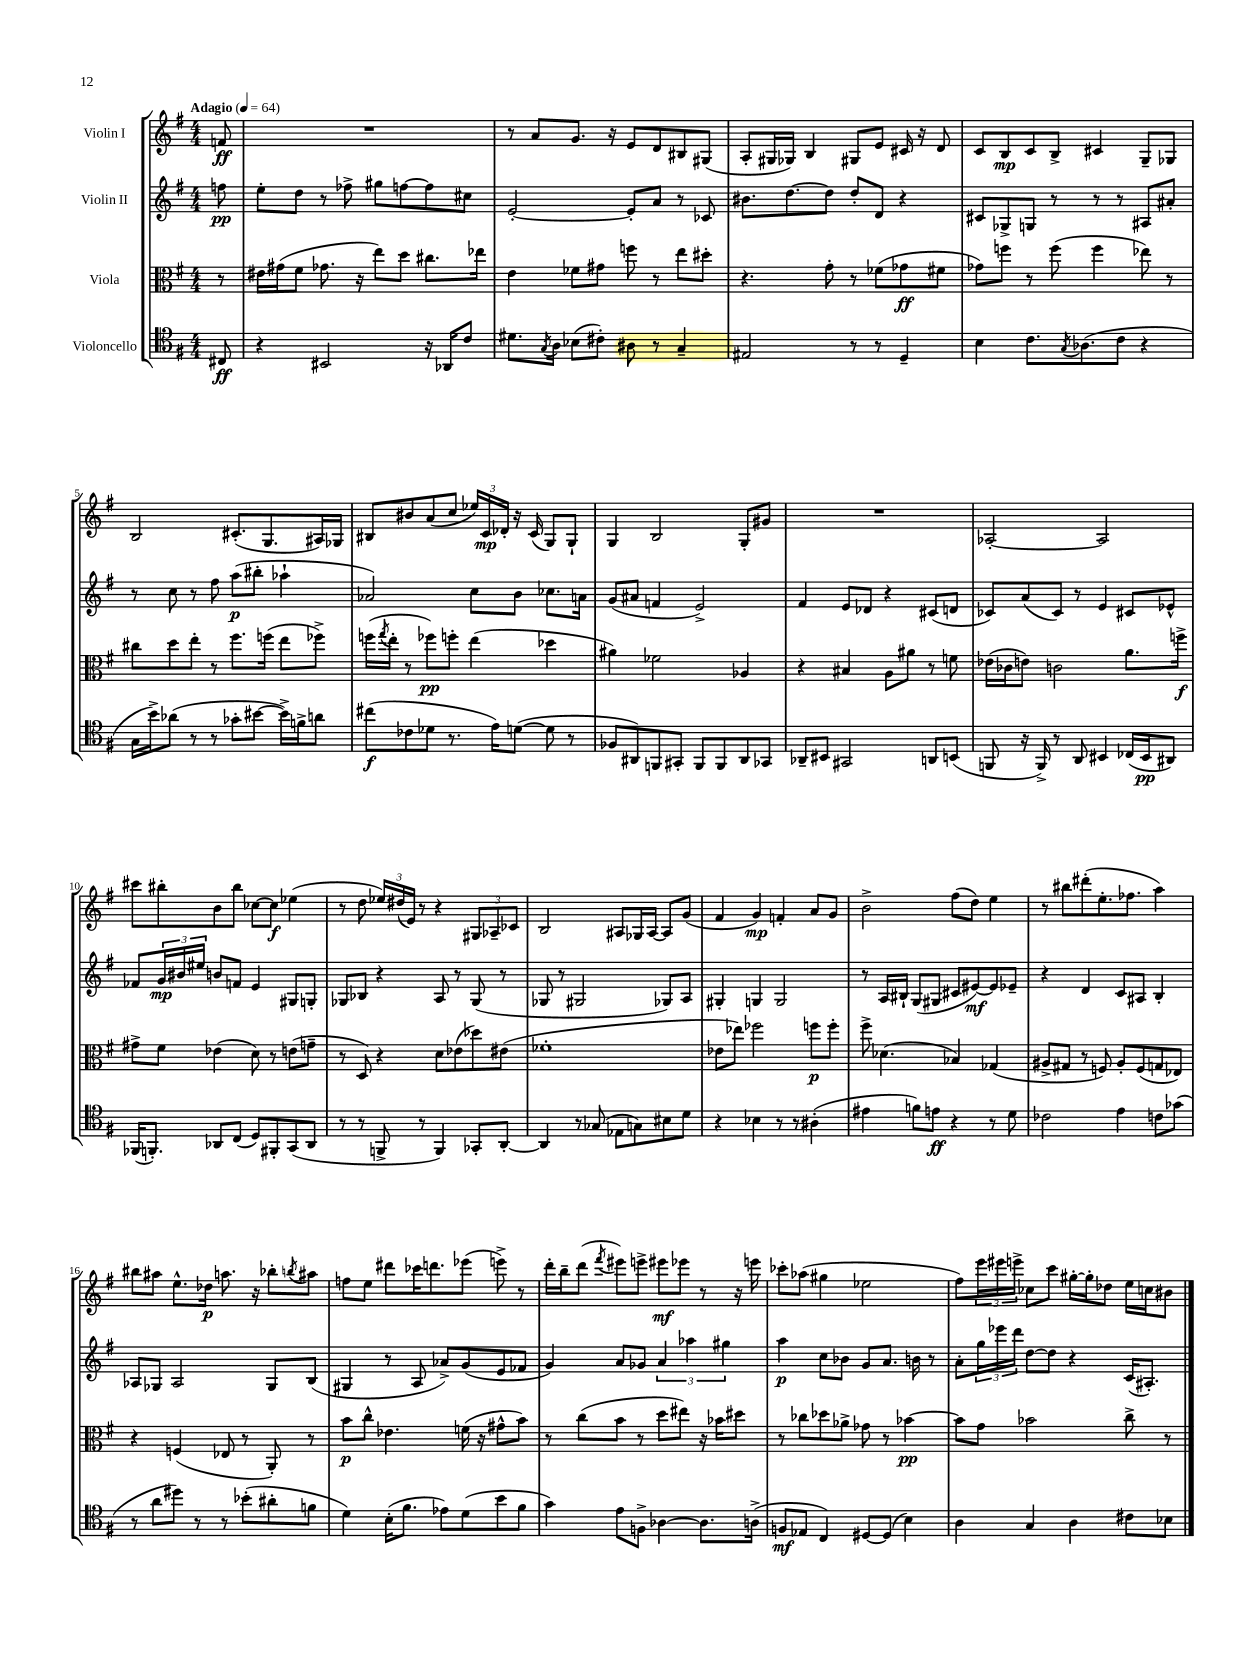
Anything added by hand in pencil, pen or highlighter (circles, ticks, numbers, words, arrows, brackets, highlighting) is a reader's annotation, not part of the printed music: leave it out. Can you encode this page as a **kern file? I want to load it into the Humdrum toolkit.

**kern	**dynam	**kern	**dynam	**kern	**dynam	**kern	**dynam
*part4	*part4	*part3	*part3	*part2	*part2	*part1	*part1
*staff4	*staff4	*staff3	*staff3	*staff2	*staff2	*staff1	*staff1
*I"Violoncello	*	*I"Viola	*	*I"Violin II	*	*I"Violin I	*
*clefC4	*	*clefC3	*	*clefG2	*	*clefG2	*
*k[f#]	*	*k[f#]	*	*k[f#]	*	*k[f#]	*
*M4/4	*	*M4/4	*	*M4/4	*	*M4/4	*
*MM64	*	*MM64	*	*MM64	*	*MM64	*
=	=	=	=	=	=	=	=
!	!	!	!	!	!	!LO:TX:a:B:t=Adagio	!
8C#X/	ff	8r	.	8ffn\	pp	8fn/	ff
=1	=1	=1	=1	=1	=1	=1	=1
4r	.	16e#X\LL	.	8ee'\L	.	1r	.
.	.	(16g#X\J	.	.	.	.	.
.	.	8f#\J	.	8dd\J	.	.	.
2BB#X/	.	8.g-X\	.	8r	.	.	.
.	.	.	.	8ff-X^\	.	.	.
.	.	16r	.	.	.	.	.
.	.	8ee\L)	.	8gg#X\L	.	.	.
.	.	8dd\J	.	[8ffn\	.	.	.
16r	.	8.cc#X\L	.	8ff\]	.	.	.
16AA-X/KL	.	.	.	.	.	.	.
8c/J	.	.	.	8cc#X\J	.	.	.
.	.	16ee-X\Jk	.	.	.	.	.
=2	=2	=2	=2	=2	=2	=2	=2
8.d#X\L	.	4e\	.	[2e'/	.	8r	.
.	.	.	.	.	.	8a/L	.
8qG/	.	.	.	.	.	.	.
16A\Jk	.	.	.	.	.	.	.
(8B-X\L	.	8f-X\L	.	.	.	8.g/J	.
8c#X'\J)	.	8g#X\J	.	.	.	.	.
.	.	.	.	.	.	16r	.
8A#X\	.	8ffn\	.	8e'/L]	.	8e/L	.
8r	.	8r	.	8a/J	.	8d/	.
4G~/	.	8ee\L	.	8r	.	8B#X/	.
.	.	8dd#X'\J	.	8c-X/	.	(8G#X/J	.
=3	=3	=3	=3	=3	=3	=3	=3
2E#X/	.	4.r	.	8.b#X\L	.	8A'/L	.
.	.	.	.	.	.	16G#X/L	.
.	.	.	.	[8.dd\	.	16G-X/JJ)	.
.	.	.	.	.	.	4B/	.
.	.	8g'\	.	8dd\J]	.	.	.
8r	.	8r	.	8dd'/L	.	8G#X/L	.
8r	.	(8f-X\L	.	8d/J	.	8e/J	.
4D~/	.	8g-X\	ff	4r	.	16c#X/	.
.	.	.	.	.	.	16r	.
.	.	8f#X\J	.	.	.	8d/	.
=4	=4	=4	=4	=4	=4	=4	=4
4B\	.	8g-X\L)	.	8c#X/L	.	8c/L	.
.	.	8ffn\J	.	8G-X^/	.	8B/	mp
8.c\L	.	8r	.	8Gn/J	.	8c/	.
.	.	(8ff\	.	8r	.	8B^/J	.
8qG/	.	.	.	.	.	.	.
(8.A-X\	.	.	.	.	.	.	.
.	.	4ff\	.	8r	.	4c#X/	.
8c\J	.	.	.	8r	.	.	.
4r	.	8ee-X\)	.	8A#X/L	.	8G~/L	.
.	.	8r	.	8a#X'/J	.	8G-X/J	.
!!LO:LB:g=z
=5	=5	=5	=5	=5	=5	=5	=5
16G\LL	.	8cc#X\L	.	8r	.	2B/	.
16b^\J)	.	.	.	.	.	.	.
(8a-X\J	.	8dd\	.	8cc\	.	.	.
8r	.	8ee'\J	.	8r	.	.	.
8r	.	8r	.	8ff#\	.	.	.
8g-X'\L	.	8.ff#\L	.	(8aa\L	p	(8.c#X'/L	.
[8b#X\J	.	.	.	8bb#X'\J	.	.	.
.	.	(16ffn\Jk	.	.	.	8.G/	.
16b#^\LL])	.	8ee\L	.	4aa-X`\	.	.	.
16fn^\J	.	.	.	.	.	.	.
8an\J	.	8ff-X^\J)	.	.	.	16A#X/L)	.
.	.	.	.	.	.	16G-X/JJ	.
=6	=6	=6	=6	=6	=6	=6	=6
(8cc#X\L	f	(16ffn\LL	.	2a-X/)	.	8B#X/L	.
.	.	8qgg/	.	.	.	.	.
.	.	16ee'\JJ	.	.	.	.	.
8c-X\	.	8r	.	.	.	8b#X/	.
8d-X\J	.	8ff-X\L)	pp	.	.	(8a/	.
8.r	.	8ffn'\J	.	.	.	8cc/J	.
.	.	(4ee\	.	8cc\L	.	24ee-X/LL)	.
.	.	.	.	.	.	24c/	mp
16e\KL)	.	.	.	.	.	.	.
.	.	.	.	.	.	24d-X'/JJ	.
([8dn\J	.	.	.	8b\J	.	16r	.
.	.	.	.	.	.	(16c/	.
8d\]	.	4dd-X\	.	8.cc-X\L	.	8G/L)	.
8r	.	.	.	.	.	8G`/J	.
.	.	.	.	16an\Jk	.	.	.
=7	=7	=7	=7	=7	=7	=7	=7
8F-X/L	.	4a#X\)	.	(8g/L	.	4G/	.
8AA#X/)	.	.	.	8a#X/J	.	.	.
8FFn/	.	2f-X\	.	4fn/	.	2B/	.
8GG#X'/J	.	.	.	.	.	.	.
8FF/L	.	.	.	2e^/)	.	.	.
8FF/	.	.	.	.	.	.	.
8AA#/	.	4A-X/	.	.	.	8G'/L	.
8GG-X/J	.	.	.	.	.	8g#X/J	.
=8	=8	=8	=8	=8	=8	=8	=8
8AA-X~/L	.	4r	.	4f#/	.	1r	.
8BB#X/J	.	.	.	.	.	.	.
2GG#X/	.	4B#X/	.	8e/L	.	.	.
.	.	.	.	8d-X/J	.	.	.
.	.	8A\L	.	4r	.	.	.
.	.	8a#X\J	.	.	.	.	.
8AAn/L	.	8r	.	(8c#X/L	.	.	.
(8BBn/J	.	8fn\	.	8dn/J	.	.	.
=9	=9	=9	=9	=9	=9	=9	=9
8FFn/	.	(16e-X\LL	.	8c-X/L)	.	[2A-X'/	.
.	.	16c-X\J	.	.	.	.	.
16r	.	8en\J)	.	(8a/	.	.	.
16FF^/)	.	.	.	.	.	.	.
8r	.	2cn\	.	8c-/J)	.	.	.
8AA/	.	.	.	8r	.	.	.
4BB#X/	.	.	.	4e/	.	2A-/]	.
(16C-X/LL	.	8.a\L	.	8c#X/L	.	.	.
16BB#/J	pp	.	.	.	.	.	.
8AA#X/J)	.	.	.	8e-X^^/J	.	.	.
.	.	16ffn^\Jk	f	.	.	.	.
!!LO:LB:g=z
=10	=10	=10	=10	=10	=10	=10	=10
(16FF-X/KL	.	8g#X^\L	.	8f-X/L	.	8ccc#X\L	.
8.FFn'/J)	.	.	.	.	.	.	.
.	.	8f#\J	.	24g/L	mp	8bb#X'\	.
.	.	.	.	24b#X/	.	.	.
.	.	.	.	24ee#X/JJ	.	.	.
8AA-X/L	.	(4e-X\	.	8bn/L	.	8b\	.
(8C/J	.	.	.	8fn/J	.	8bb#\J	.
8D/L)	.	8d\)	.	4e/	.	[8cc-X\L	.
8FF#X'/	.	8r	.	.	.	8cc-\J]	f
(8GG/	.	(8en\L	.	8G#X/L	.	(4ee-X\	.
8AA-/J	.	8gn~\J	.	8Gn'/J	.	.	.
=11	=11	=11	=11	=11	=11	=11	=11
8r	.	8r	.	8G-X/L	.	8r	.
8r	.	8D/)	.	8B-X/J	.	8dd\	.
8FFn^/	.	4r	.	4r	.	24ee-X/LL)	.
.	.	.	.	.	.	(24dd#X/	.
.	.	.	.	.	.	24e/JJ)	.
8r	.	.	.	.	.	8r	.
4FF/)	.	8d\L	.	8A/	.	4r	.
.	.	(8e-X\	.	8r	.	.	.
8GG-X'/L	.	8dd-X\)	.	(8G-/	.	12G#X/L	.
.	.	.	.	.	.	12A-X~/	.
[8AA'/J	.	(8e#X\J	.	8r	.	.	.
.	.	.	.	.	.	12c-X/J	.
=12	=12	=12	=12	=12	=12	=12	=12
4AA/]	.	1f-X'	.	8G-X/	.	2B/	.
.	.	.	.	8r	.	.	.
8r	.	.	.	2G#X/	.	.	.
(8G-X/	.	.	.	.	.	.	.
8E-X\L	.	.	.	.	.	8A#X/L	.
8Gn\)	.	.	.	.	.	16G-X/L	.
.	.	.	.	.	.	[16A#/JJ	.
8B#X\	.	.	.	8G-X/L)	.	8A#/L]	.
8d\J	.	.	.	8A/J	.	(8g/J	.
=13	=13	=13	=13	=13	=13	=13	=13
4r	.	8e-X\L	.	4G#X'/	.	4f#/	.
.	.	8ee-X\J)	.	.	.	.	.
4B-X\	.	2ff-X\	.	4Gn/	.	4g/)	mp
8r	.	.	.	2G/	.	4fn'/	.
8r	.	.	.	.	.	.	.
(4A#X'\	.	8ffn\L	p	.	.	8a/L	.
.	.	8ff'\J	.	.	.	8g/J	.
=14	=14	=14	=14	=14	=14	=14	=14
4e#X\	.	8ff#^\	.	8r	.	2b^\	.
.	.	(4.d-X\	.	16A/LL	.	.	.
.	.	.	.	16B#X`/JJ	.	.	.
8fn\L)	.	.	.	(8G/L	.	.	.
8en\J	ff	.	.	8G#X/J	.	.	.
4r	.	4B-X/)	.	8c#X/L	.	(8ff#\L	.
.	.	.	.	[8e#X/)	mf	8dd\J)	.
8r	.	(4G-X/	.	8e#/]	.	4ee\	.
8d\	.	.	.	8e-X~/J	.	.	.
=15	=15	=15	=15	=15	=15	=15	=15
2c-X\	.	8A#X^/L	.	4r	.	8r	.
.	.	8G#X/J	.	.	.	8bb#X\L	.
.	.	8r	.	4d/	.	(8ddd#X'\	.
.	.	8Fn/)	.	.	.	8.ee'\	.
4e\	.	8A#'/L	.	8c/L	.	.	.
.	.	.	.	.	.	8.ff-X\J	.
.	.	(8F/	.	8A#X/J	.	.	.
8cn\L	.	8Gn/	.	4B'/	.	4aa\)	.
(8g-X\J	.	8E-X/J)	.	.	.	.	.
!!LO:LB:g=z
=16	=16	=16	=16	=16	=16	=16	=16
8r	.	4r	.	8A-X/L	.	8bb#X\L	.
8a\L	.	.	.	8G-X/J	.	8aa#X\J	.
8dd#X\J)	.	(4Fn/	.	2A-/	.	8.ee^^\L	.
8r	.	.	.	.	.	.	.
.	.	.	.	.	.	16dd-X\Jk	p
8r	.	8E-X/	.	.	.	8.aan\	.
(8b-X'\L	.	8r	.	.	.	.	.
.	.	.	.	.	.	16r	.
8a#X'\	.	8AA'/)	.	8G-/L	.	8bb-X'\L	.
.	.	.	.	.	.	8qbbn/	.
8fn\J	.	8r	.	(8B/J	.	8aa#X\J	.
=17	=17	=17	=17	=17	=17	=17	=17
4d\)	.	8b\L	p	4G#X/	.	8ffn\L	.
.	.	8cc^^\J	.	.	.	8ee\J	.
(16B'\KL	.	4.e-X\	.	8r	.	8ddd#X\L	.
8.f#\J	.	.	.	.	.	.	.
.	.	.	.	8A/	.	16ccc-X\K	.
.	.	.	.	.	.	8.dddn\	.
8e-X\L)	.	.	.	8a-X^/L)	.	.	.
(8d\	.	(16fn\	.	(8g/	.	(8eee-X\J	.
.	.	16r	.	.	.	.	.
8b\	.	8g#X^^\L	.	8e/	.	8eeen^\)	.
8f#\J	.	8b\J)	.	8f-X/J	.	8r	.
=18	=18	=18	=18	=18	=18	=18	=18
4g\)	.	8r	.	4g/)	.	16ddd'\LL	.
.	.	.	.	.	.	16bb~\J	.
.	.	(8cc\L	.	.	.	(8ddd\J	.
.	.	.	.	.	.	8qfff#/	.
8e\L	.	8b\J	.	8a/L	.	8eee#X\L)	.
8Fn^\J	.	8r	.	8g-X/J	.	8eeen^\J	.
[4A-X\	.	8dd\L	.	6a/	.	8eee#X\L	mf
.	.	8ee#X\J)	.	.	.	8eee-X\J	.
.	.	.	.	6aa-X\	.	.	.
8.A-\L]	.	16r	.	.	.	8r	.
.	.	16b-X\KL	.	.	.	.	.
.	.	.	.	6gg#X\	.	.	.
.	.	8dd#X\J	.	.	.	16r	.
(16An^\Jk	.	.	.	.	.	16eeen\	.
=19	=19	=19	=19	=19	=19	=19	=19
8Fn/L	mf	8r	.	4aa\	p	8ccc-X'\L	.
8E-X/J	.	8cc-X\L	.	.	.	(8aa-X\J	.
4C/)	.	8dd-X\	.	8cc\L	.	4gg#X\	.
.	.	8a-X^\J	.	8b-X\J	.	.	.
[8D#X/L	.	8g-X\	.	8g/L	.	2ee-X\	.
(8D#/J]	.	8r	.	8.a/J	.	.	.
4B\)	.	[4b-X\	pp	.	.	.	.
.	.	.	.	16bn\	.	.	.
.	.	.	.	8r	.	.	.
=20	=20	=20	=20	=20	=20	=20	=20
4A\	.	8b-\L]	.	8a'\L	.	8ff#\L)	.
.	.	8g\J	.	24gg\L	.	24eee\L	.
.	.	.	.	24eee-X\	.	24eee#X\	.
.	.	.	.	24ddd\JJ	.	24eeen^\JJ	.
4G/	.	2b-X\	.	[8dd\L	.	8cc-X\L	.
.	.	.	.	8dd\J]	.	8ccc\J	.
4A\	.	.	.	4r	.	[16gg#X'\LL	.
.	.	.	.	.	.	16gg#'\J]	.
.	.	.	.	.	.	8dd-X\J	.
8c#X\L	.	8cc^\	.	(16c/KL	.	16ee\LL	.
.	.	.	.	8.A#X'/J)	.	16ccn\J	.
8B-X\J	.	8r	.	.	.	8b#X\J	.
==	==	==	==	==	==	==	==
*-	*-	*-	*-	*-	*-	*-	*-
